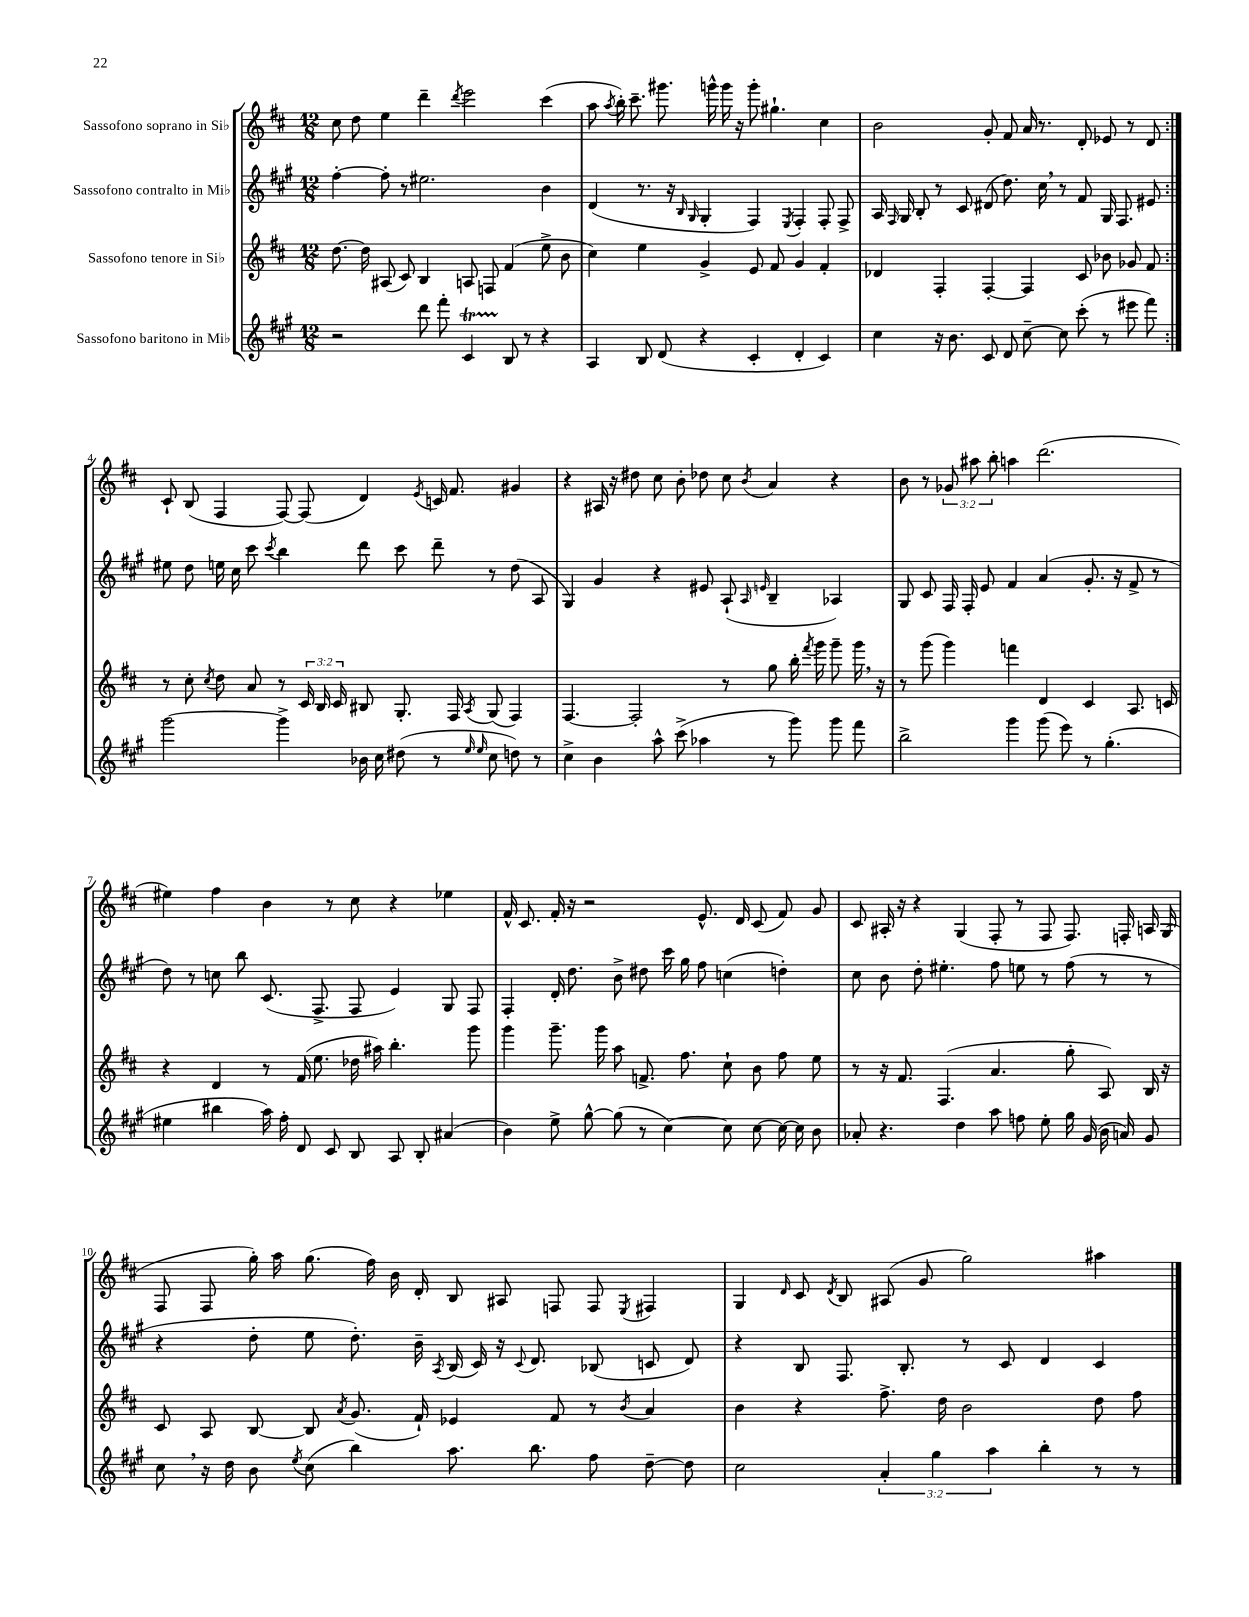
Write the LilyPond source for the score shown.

<<
\new StaffGroup <<
\new Staff = "s0" \with { instrumentName = "Sassofono soprano in Sib" } {
    \clef treble \key d \major \numericTimeSignature \time 12/8 \override Staff.TupletNumber.text = #tuplet-number::calc-fraction-text
    \autoBeamOff \repeat volta 2 { cis''8 d''8 e''4 d'''4-- \acciaccatura { d'''8 } e'''2 cis'''4( |
    a''8 \acciaccatura { a''8 } b''16-.) cis'''8.-- gis'''8. g'''16-^ g'''16 r16 g'''8-. gis''4.-! cis''4 |
    b'2 g'8-. fis'8 a'16 r8. d'8-. ees'8 r8 d'8 | }
    cis'8-! b8( fis4 fis8~) fis8( d'4) \acciaccatura { e'8 } c'16 fis'8. gis'4 |
    r4 ais16 r16 dis''8 cis''8 b'8-. des''8 cis''8 \acciaccatura { b'8 } a'4 r4 |
    b'8 r8 \tuplet 3/2 { ges'8 ais''8 b''8-. } a''4 d'''2.( |
    eis''4) fis''4 b'4 r8 cis''8 r4 ees''4 |
    fis'16-^ cis'8. fis'16-. r16 r2 e'8.-^ d'16 cis'8( fis'8) g'8 |
    cis'8 ais16-. r16 r4 g4( fis8-. r8 fis8 fis8.) f16-. a16 g16( |
    fis8 fis8 g''16-.) a''16 g''8.( fis''16) b'16 d'16-. b8 ais8 f8 f8 \acciaccatura { e8 } fis4 |
    g4 \grace { d'16 } cis'8 \acciaccatura { d'8 } b8 ais8( g'8 g''2) ais''4 \bar "|." |
}
\new Staff = "s1" \with { instrumentName = "Sassofono contralto in Mib" } {
    \clef treble \key a \major \numericTimeSignature \time 12/8
    \autoBeamOff \repeat volta 2 { fis''4~-. fis''8-. r8 eis''2. b'4 |
    d'4( r8. r16 \grace { b16 gis16 } gis4-. fis4) \acciaccatura { e8 } fis4-. fis8-. fis8-> |
    a16 \grace { fis16 } gis16 b8-. r8 cis'8 dis'8( d''8.) cis''16 \breathe r8 fis'8 gis16 fis8. eis'8 | }
    eis''8 d''8 e''16 cis''16 cis'''8 \acciaccatura { cis'''8 } b''4 d'''8 cis'''8 d'''8-- r8 d''8( a8 |
    gis4) gis'4 r4 eis'8 a8-!( \grace { a16 e'16 } b4-- aes4) |
    gis8 cis'8 fis16 fis16-. e'8 fis'4 a'4( gis'8.-. r16 fis'8-> r8 |
    d''8) r8 c''8 b''8 cis'8.( fis8.-> fis8 e'4) gis8 fis8 |
    fis4-. d'16-. d''8. b'8-> dis''8 cis'''16 gis''16 fis''8 c''4( d''4-.) |
    cis''8 b'8 d''8-. eis''4.-. fis''8 e''8 r8 fis''8( r8 r8 |
    r4 d''8-. e''8 d''8.-.) b'16-- \acciaccatura { a8 } b16( cis'16) r16 \appoggiatura { cis'8 } d'8. bes8( c'8 d'8) |
    r4 b8 fis8. b8.-. r8 cis'8 d'4 cis'4 \bar "|." |
}
\new Staff = "s2" \with { instrumentName = "Sassofono tenore in Sib" } {
    \clef treble \key d \major \numericTimeSignature \time 12/8 \override Staff.TupletNumber.text = #tuplet-number::calc-fraction-text
    \autoBeamOff \repeat volta 2 { d''8.~ d''16 ais8( cis'8) b4 a8 f8 fis'4( e''8-> b'8 |
    cis''4) e''4 g'4-> e'8 fis'8 g'4 fis'4-. |
    des'4 fis4-. fis4~-. fis4 cis'8 bes'8 ges'8 fis'8 | }
    r8 cis''8-. \acciaccatura { cis''8 } d''8 a'8 r8 \tuplet 3/2 { cis'16 b16 cis'16 } bis8 g8.-. fis16 \acciaccatura { a8 } g8( fis4) |
    fis4.~ fis2-. r8 g''8 b''16-. \acciaccatura { fis'''8 } g'''16 g'''8-- g'''16 \breathe r16 |
    r8 g'''8( g'''4) f'''4 d'4 cis'4 a8. c'16 |
    r4 d'4 r8 fis'16( e''8. des''16 ais''16) b''4.-. g'''8 |
    g'''4 g'''8.-- g'''16 a''8 f'8.-> fis''8. cis''8-! b'8 fis''8 e''8 |
    r8 r16 fis'8. fis4.( a'4. g''8-. a8) b16 r16 |
    cis'8 a8 b8~ b8 \acciaccatura { a'8 } g'8.( fis'16-!) ees'4 fis'8 r8 \acciaccatura { b'8 } a'4 |
    b'4 r4 fis''8.-> d''16 b'2 d''8 fis''8 \bar "|." |
}
\new Staff = "s3" \with { instrumentName = "Sassofono baritono in Mib" } {
    \clef treble \key a \major \numericTimeSignature \time 12/8 \override Staff.TupletNumber.text = #tuplet-number::calc-fraction-text
    \autoBeamOff \repeat volta 2 { r2 d'''8 fis'''8-. cis'4\startTrillSpan b8\stopTrillSpan r8 r4 |
    a4 b8 d'8( r4 cis'4-. d'4-. cis'4) |
    cis''4 r16 b'8. cis'8 d'8 cis''8~-- cis''8 cis'''8-.( r8 eis'''8 fis'''8) | }
    gis'''2~ gis'''4-> bes'16 cis''16 dis''8( r8 \grace { e''16 e''16 } cis''8 d''8) r8 |
    cis''4-> b'4 a''8-^ cis'''8->( aes''4 r8 gis'''8) gis'''8 fis'''8 |
    b''2-> gis'''4 gis'''8( e'''8) r8 gis''4.-.( |
    eis''4 bis''4 a''16) fis''16-. d'8 cis'8 b8 a8 b8-. ais'4( |
    b'4) e''8-> gis''8~-^ gis''8( r8 cis''4~) cis''8 cis''8~ cis''16~ cis''16 b'8 |
    aes'8-. r4. d''4 a''8 f''8 e''8-. gis''16 gis'16( b'16 a'16) gis'8 |
    cis''8 \breathe r16 d''16 b'8 \acciaccatura { e''8 } cis''8( b''4) a''8. b''8. fis''8 d''8~-- d''8 |
    cis''2 \tuplet 3/2 { a'4-. gis''4 a''4 } b''4-. r8 r8 \bar "|." |
}
>>
>>
